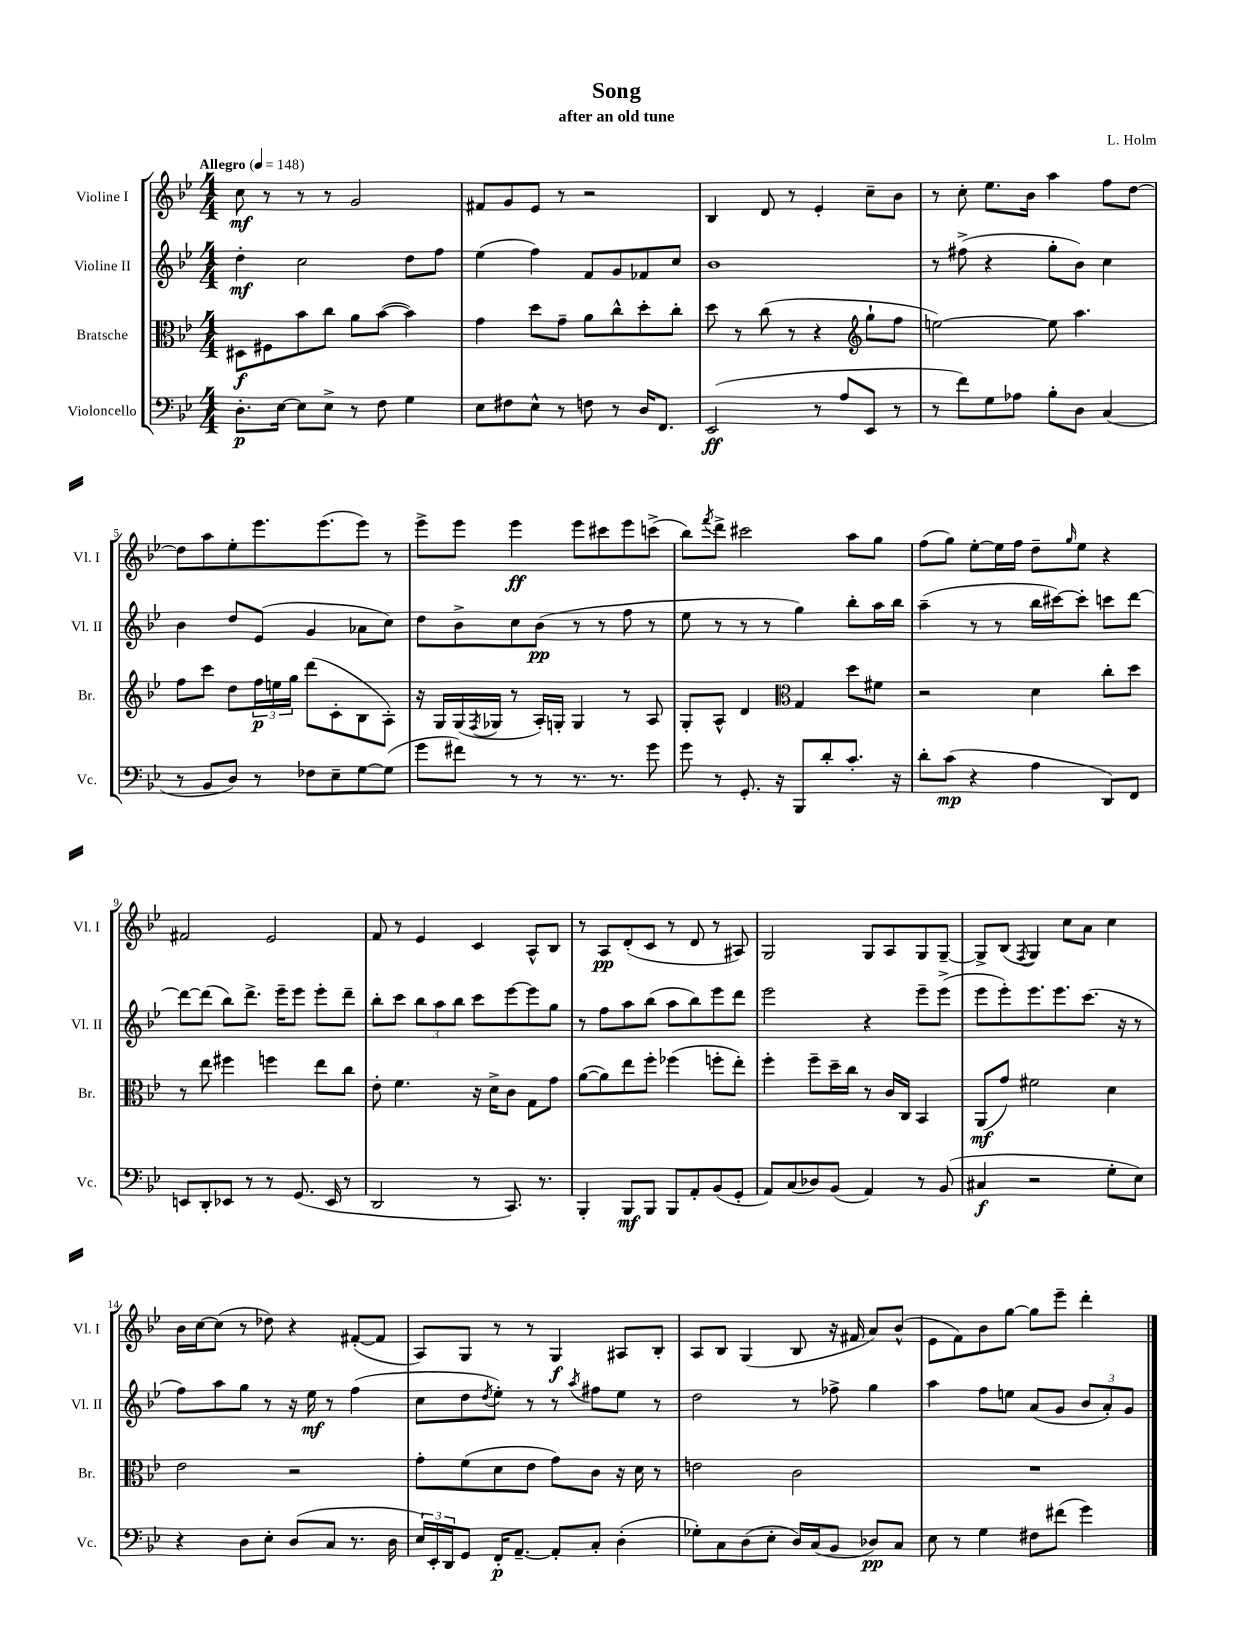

**kern	**kern	**kern	**kern
*staff4	*staff3	*staff2	*staff1
*clefF4	*clefC3	*clefG2	*clefG2
*k[b-e-]	*k[b-e-]	*k[b-e-]	*k[b-e-]
*M4/4	*M4/4	*M4/4	*M4/4
*MM148	*MM148	*MM148	*MM148
8.D'	8D#	4dd'	8cc
.	8F#	.	8r
[16E-	.	.	.
8E-]	8b-	2cc	8r
8E-^	8cc	.	8r
8r	8a	.	2g
8F	([8b-	.	.
4G	4b-])	8dd	.
.	.	8ff	.
=	=	=	=
8E-	4g	(4ee-	8f#
8F#	.	.	8g
8E-^^	8dd	4ff)	8e-
8r	8g~	.	8r
8F	8a	8f	2r
8r	8cc^^	8g	.
16D	8dd'	8f-	.
8.FF	.	.	.
.	8cc'	8cc	.
=	=	=	=
(2EE-	8dd	1b-	4B-
.	8r	.	.
.	(8cc	.	8d
.	8r	.	8r
8r	4r	.	4e-'
8A	.	.	.
*	*clefG2	*	*
8EE-	8gg`	.	8cc~
8r	8ff	.	8b-
=	=	=	=
8r	[2ee)	8r	8r
8f)	.	(8ff#^	8cc'
8G	.	4r	8.ee-
8A-	.	.	.
.	.	.	16b-
8B-'	8ee]	8gg'	4aa
8D	4.aa	8b-)	.
(4C	.	4cc	8ff
.	.	.	[8dd
=	=	=	=
8r	8ff	4b-	8dd]
8BB-	8ccc	.	8aa
8D)	8dd	8dd	8ee-'
8r	24ff	(8e-	8.eee-
.	24ee	.	.
.	24gg	.	.
8F-	(8ddd	4g	.
.	.	.	(8.eee-
8E-~	8c'	.	.
[8G	8B-	8a-	8eee-)
(8G]	8A')	8cc)	8r
=	=	=	=
8g	16r	8dd	8eee-^
.	16G	.	.
8f#)	(16G	8b-^	8eee-
.	8qF	.	.
.	16G-	.	.
8r	8r	8cc	4eee-
8r	16A')	(8b-	.
.	16G'	.	.
8.r	4G	8r	8eee-
.	.	8r	8ccc#
8.r	.	.	.
.	8r	8ff	8eee-
8g	8A	8r	(8ccc^
=	=	=	=
8g	8G'	8ee-	8bb-)
.	.	.	8qfff
8r	8A^^	8r	8ddd^
8.GG'	4d	8r	2ccc#
.	.	8r	.
16r	.	.	.
*	*clefC3	*	*
8BBB-	4G	4gg)	.
8d'	.	.	.
8.c'	8dd	8bb-'	8aa
.	8f#	16aa	8gg
16r	.	16bb-	.
=	=	=	=
8d'	2r	(4aa~	(8ff
(8c	.	.	8gg)
4r	.	8r	[8ee-'
.	.	8r	16ee-]
.	.	.	16ff
4A	4d	16bb-	8dd~
.	.	[16ccc#)	.
.	.	.	16qqgg
.	.	8ccc#']	8ee-
8DD)	8cc'	8ccc	4r
8FF	8dd	[8ddd	.
=	=	=	=
8EE	8r	8ddd_	2f#
8DD'	8ee-	(8ddd]	.
8EE-	4ff#	8bb-)	.
8r	.	8.ddd^	.
8r	4ff	.	2e-
.	.	16eee-~	.
(8.GG	.	8eee-	.
.	8ee-	8eee-'	.
16EE-	.	.	.
8r	8cc	8ddd~	.
=	=	=	=
2DD	8e-'	8bb-'	8f
.	4.f	8ccc	8r
.	.	12bb-	4e-
.	.	12aa	.
.	.	12bb-	.
8r	16r	8ccc	4c
.	16d^	.	.
8.CC)	8c	[8eee-	.
.	8G	8eee-]	8A^^
8.r	.	.	.
.	8g	8gg	8B-
=	=	=	=
4BBB-'	([8a	8r	8r
.	8a])	8ff	8A
8BBB-	8ee-	8aa	(8d'
8BBB-	8ff'	(8bb-	8c
8BBB-	(4ff-	8aa	8r
8AA'	.	8bb-)	8d
(8BB-	8ff'	8eee-	8r
8GG'	8ee-')	8ddd	8A#)
=	=	=	=
8AA)	4ff'	2eee-	2G
(8C	.	.	.
8D-)	8ff~	.	.
(8BB-	16dd~	.	.
.	16cc	.	.
4AA)	8r	4r	8G
.	16c	.	8A
.	16C	.	.
8r	4BB-	8eee-~	8G
(8BB-	.	(8eee-^	[8G~
=	=	=	=
4C#	(8AA	8eee-	8G^]
.	8g)	8eee-')	(8B-
.	.	.	8qF
2r	2f#	8.eee-	4G)
.	.	8.eee-	.
.	.	.	8cc
.	.	(8.ccc	8a
8G'	4d	.	4cc
.	.	16r	.
8E-)	.	8r	.
=	=	=	=
4r	2e-	8ff)	16b-
.	.	.	[16cc
.	.	8aa	(8cc]
8D	.	8gg	8r
8E-'	.	8r	8dd-)
(8D	2r	16r	4r
.	.	16ee-	.
8C	.	8r	.
8.r	.	(4ff	([8f#'
.	.	.	8f#]
16D	.	.	.
=	=	=	=
24E-)	8g'	8cc	8A)
24EE-'	.	.	.
24DD	.	.	.
8GG	(8f	8dd	8G
.	.	8qdd	.
16FF'	8d	8ee-')	8r
[8.AA~	.	.	.
.	8e-	8r	8r
8AA']	8g)	8r	4G
.	.	8qaa	.
8C'	8c	8ff#	.
(4D'	16r	8ee-	8A#
.	16d	.	.
.	8r	8r	8B-'
=	=	=	=
8G-')	2e	2dd	8A
8C	.	.	8B-
(8D	.	.	(4G
8E-'	.	.	.
16D)	2c	8r	8B-
(16C	.	.	.
8BB-	.	8ff-^	16r
.	.	.	16f#
8D-)	.	4gg	8a)
8C	.	.	(8b-^^
=	=	=	=
8E-	1r	4aa	8e-
8r	.	.	8f)
4G	.	8ff	8b-
.	.	8ee	[8gg
8F#	.	(8a	8gg]
(8f#	.	8g	8eee-~
4g)	.	12b-	4ddd'
.	.	12a')	.
.	.	12g	.
==	==	==	==
*-	*-	*-	*-
